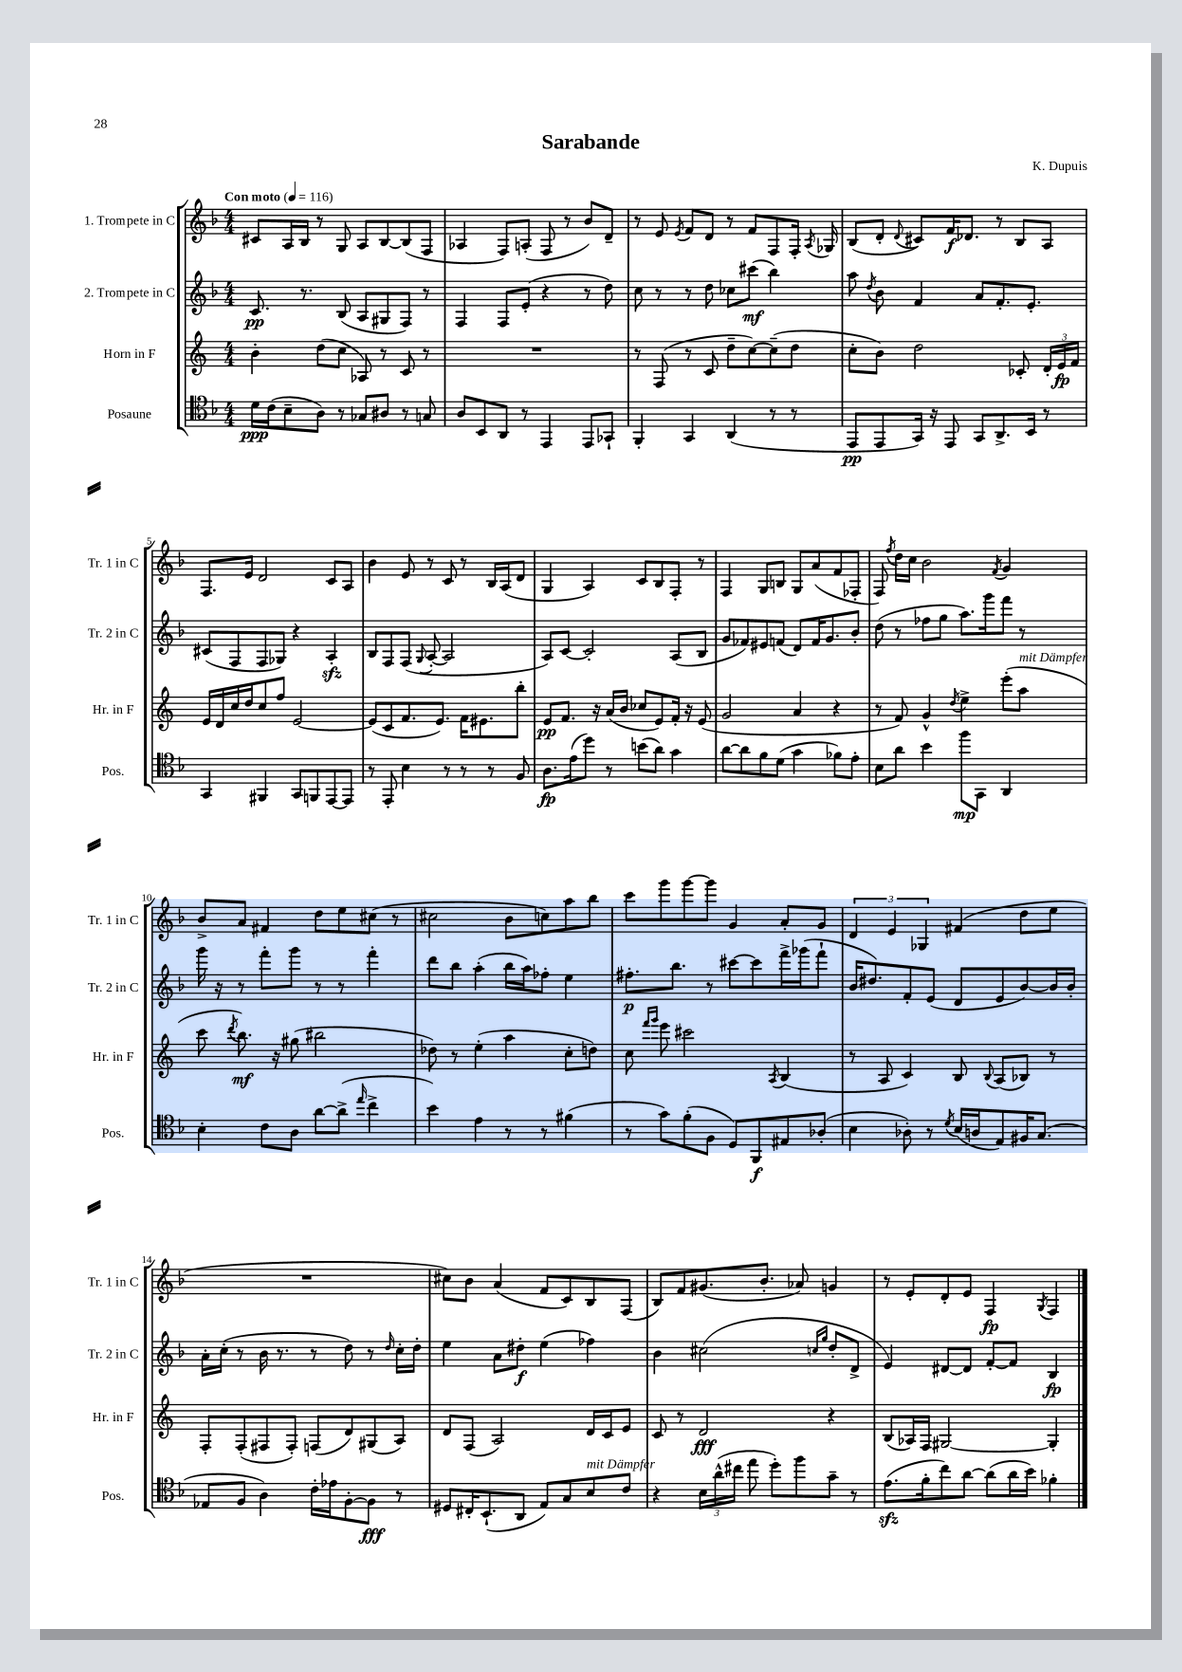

**kern	**dynam	**kern	**dynam	**kern	**dynam	**kern	**dynam
*part4	*part4	*part3	*part3	*part2	*part2	*part1	*part1
*staff4	*staff4	*staff3	*staff3	*staff2	*staff2	*staff1	*staff1
*I"Posaune	*	*I"Horn in F	*	*I"2. Trompete in C	*	*I"1. Trompete in C	*
*I'Pos.	*	*I'Hr. in F	*	*I'Tr. 2 in C	*	*I'Tr. 1 in C	*
*clefC4	*	*clefG2	*	*clefG2	*	*clefG2	*
*k[b-]	*	*k[]	*	*k[b-]	*	*k[b-]	*
*M4/4	*	*M4/4	*	*M4/4	*	*M4/4	*
*MM116	*	*MM116	*	*MM116	*	*MM116	*
=1	=1	=1	=1	=1	=1	=1	=1
!	!	!	!	!	!	!LO:TX:a:B:t=Con moto	!
16d\LL	ppp	4b'\	.	8.c/	pp	8c#X/L	.
(16c\J	.	.	.	.	.	.	.
8B-~\	.	.	.	.	.	16A/L	.
.	.	.	.	8.r	.	16B-/JJ	.
8A\J)	.	(8dd\L	.	.	.	8r	.
8r	.	8cc\J	.	(8B-/	.	8G/	.
8G-X/L	.	8A-X/)	.	8A/L	.	8A/L	.
8A#X/J	.	8r	.	8G#X/	.	[8B-/	.
8r	.	8c/	.	8F/J)	.	(8B-/]	.
8Gn/	.	8r	.	8r	.	8F/J	.
=2	=2	=2	=2	=2	=2	=2	=2
8A/L	.	1r	.	4F/	.	4A-X/	.
8BB-/	.	.	.	.	.	.	.
8AA/J	.	.	.	8F/L	.	8F/L)	.
8r	.	.	.	(8e'/J	.	(8An'/J	.
4EE/	.	.	.	4r	.	8F/	.
.	.	.	.	.	.	8r	.
8EE/L	.	.	.	8r	.	8b-/L)	.
8GG-X`/J	.	.	.	8dd\)	.	8d~/J	.
=3	=3	=3	=3	=3	=3	=3	=3
4FF'/	.	8r	.	8cc\	.	8r	.
.	.	(8F/	.	8r	.	8e/	.
.	.	.	.	.	.	8qe/	.
4GG/	.	8r	.	8r	.	8f/L	.
.	.	8c/	.	8dd\	.	8d/J	.
(4AA/	.	8dd~\L	.	8cc-X\L	.	8r	.
.	.	[8cc\)	.	(8ccc#X\J	mf	8f/L	.
8r	.	(8cc~\]	.	4bb-\)	.	8F/	.
8r	.	8dd\J	.	.	.	16F'/Jk	.
.	.	.	.	.	.	8qA/	.
.	.	.	.	.	.	16G-X/	.
=4	=4	=4	=4	=4	=4	=4	=4
8EE/L	pp	8cc'\L	.	8aa\	.	(8B-/L	.
.	.	.	.	8qdd/	.	.	.
8EE/	.	8b\J)	.	8b-\	.	8d'/J	.
.	.	.	.	.	.	8qqd/	.
16GG/Jk)	.	2dd\	.	4f/	.	8c#X/L)	.
16r	.	.	.	.	.	.	.
8EE/	.	.	.	.	.	16f/K	f
.	.	.	.	.	.	8.d-X/J	.
8GG/L	.	.	.	8a/L	.	.	.
8.AA^/	.	.	.	8.f'/	.	8r	.
.	.	8c-X'/	.	.	.	8B-/L	.
16BB-/Jk	.	.	.	8.e'/J	.	.	.
8r	.	24d'/LL	.	.	.	8A/J	.
.	.	24e/	fp	.	.	.	.
.	.	24f/JJ	.	.	.	.	.
!!LO:LB:g=z
=5	=5	=5	=5	=5	=5	=5	=5
4GG/	.	16e/LL	.	(8c#X/L	.	8.F/L	.
.	.	16d/	.	.	.	.	.
.	.	16cc/	.	8F/	.	.	.
.	.	16dd/J	.	.	.	16e/Jk	.
4FF#X/	.	8cc/	.	8F/	.	2d/	.
.	.	8ff/J	.	8G-X/J)	.	.	.
8GG/L	.	[2e/	.	4r	.	.	.
8FFn/	.	.	.	.	.	.	.
[8EE/	.	.	.	4Azz'/	.	8c/L	.
8EE/J]	.	.	.	.	.	8A/J	.
=6	=6	=6	=6	=6	=6	=6	=6
8r	.	(8e/L]	.	8B-/L	.	4b-\	.
8EE'/	.	8c/	.	8F/	.	.	.
4B-\	.	8.f/	.	(8F/J	.	8e/	.
.	.	.	.	8qqG/	.	.	.
.	.	.	.	[8A'/	.	8r	.
.	.	8.e/J)	.	.	.	.	.
8r	.	.	.	2A/]	.	8c/	.
8r	.	16f\KL	.	.	.	8r	.
.	.	8.e#X\	.	.	.	.	.
8r	.	.	.	.	.	16B-/LL	.
.	.	.	.	.	.	(16A/J	.
8F/	.	8bb'\J	.	.	.	8d/J	.
=7	=7	=7	=7	=7	=7	=7	=7
8.A\L	fp	8e/L	pp	8A/L)	.	4G/	.
.	.	8.f/J	.	[8c/J	.	.	.
(16e\k	.	.	.	.	.	.	.
8dd\J)	.	.	.	2c'/]	.	4A/)	.
.	.	16r	.	.	.	.	.
8r	.	(16a/LL	.	.	.	.	.
.	.	16b/JJ	.	.	.	.	.
(8bn\L	.	8cc-X/L	.	.	.	8c/L	.
8a\J)	.	8e/)	.	.	.	8B-/	.
4g\	.	16f'/Jk	.	(8A/L	.	8F'/J	.
.	.	16r	.	.	.	.	.
.	.	(8e/	.	8B-/J	.	8r	.
=8	=8	=8	=8	=8	=8	=8	=8
[8a\L	.	2g/	.	8g/L	.	4F/	.
8a\]	.	.	.	8f-X/)	.	.	.
8f\	.	.	.	8e#X/	.	8G/L	.
(8d\J	.	.	.	(8fn/J	.	8Bn/J	.
4g\	.	4a/	.	8d/L)	.	8G/L	.
.	.	.	.	16f/K	.	(8a/	.
.	.	.	.	8.g/	.	.	.
8f-X\L)	.	4r	.	.	.	8f/	.
8e'\J	.	.	.	8b-'/J	.	8F-X'/J	.
=9	=9	=9	=9	=9	=9	=9	=9
8B-\L	.	8r	.	(8dd\	.	8F/)	.
.	.	.	.	.	.	8qff/	.
8a\J	.	8f/)	.	8r	.	16dd\LL	.
.	.	.	.	.	.	16cc\JJ	.
4b-\	.	4g^^/	.	8ff-X\L	.	2b-\	.
.	.	.	.	8gg\J	.	.	.
.	.	8qdd/	.	.	.	.	.
8ff\L	mp	4ee^\	.	8.aa\L)	.	.	.
8GG\J	.	.	.	.	.	.	.
.	.	.	.	16ggg\k	.	.	.
.	.	.	.	.	.	8qf/	.
4AA/	.	(8eee'\L	.	8fff\J	.	4g/	.
!	!	!LO:TX:a:i:t=mit Dämpfer	!	!	!	!	!
.	.	8aa\J	.	8r	.	.	.
!!LO:LB:g=z
=10	=10	=10	=10	=10	=10	=10	=10
4B-'\	.	8ccc\	.	16ggg\	.	8b-^/L	.
.	.	.	.	16r	.	.	.
.	.	8qddd/	.	.	.	.	.
.	.	8.bb\)	mf	8r	.	8a/J	.
8c\L	.	.	.	8fff'\L	.	4f#X/	.
.	.	16r	.	.	.	.	.
8A\J	.	(8gg#X\	.	8ggg\J	.	.	.
[8a\L	.	2bb#X\	.	8r	.	8dd\L	.
(8a^\J]	.	.	.	8r	.	8ee\	.
16qqee/	.	.	.	.	.	.	.
4cc^\	.	.	.	4fff'\	.	(8cc#X\J	.
.	.	.	.	.	.	8r	.
=11	=11	=11	=11	=11	=11	=11	=11
4b-\)	.	8dd-X\)	.	8ddd\L	.	2cc#X\	.
.	.	8r	.	8bb-\J	.	.	.
4e\	.	(4ee'\	.	(4aa'\	.	.	.
8r	.	4aa\	.	16bb-\LL	.	8b-\L	.
.	.	.	.	16aa\J)	.	.	.
8r	.	.	.	8ff-X'\J	.	8ccn\)	.
(4f#X\	.	8cc'\L	.	4ee\	.	8aa\	.
.	.	8ddn\J)	.	.	.	8bb-\J	.
=12	=12	=12	=12	=12	=12	=12	=12
8r	.	8cc\	.	8.ff#X'\L	p	8ccc\L	.
.	.	16qqfff/LL	.	.	.	.	.
.	.	16qqggg/JJ	.	.	.	.	.
8g\L)	.	8eee\	.	.	.	8ggg\	.
.	.	.	.	8.bb-\J	.	.	.
(8f'\	.	2ccc#X\	.	.	.	[8ggg\	.
8F\J	.	.	.	8r	.	8ggg\J]	.
8D/L)	.	.	.	[8ccc#X\L	.	4g/	.
8FF/	f	.	.	8ccc#\]	.	.	.
.	.	8qA/	.	.	.	.	.
8E#X/	.	(4B/	.	16fff^\L	.	8a'/L	.
.	.	.	.	(16ggg-X\J	.	.	.
(8A-X'/J	.	.	.	8fff`\J	.	8g/J	.
=13	=13	=13	=13	=13	=13	=13	=13
4B-\	.	8r	.	16b-/KL	.	6d/	.
.	.	.	.	8.dd#X/)	.	.	.
.	.	8A/	.	.	.	.	.
.	.	.	.	.	.	6e/	.
8A-X'\)	.	4c/)	.	8f'/	.	.	.
.	.	.	.	.	.	6G-X/	.
8r	.	.	.	(8e/J	.	.	.
8qd/	.	.	.	.	.	.	.
(16B-/LL	.	8B/	.	8d/L	.	(4f#X/	.
16An/J	.	.	.	.	.	.	.
.	.	8qqB/	.	.	.	.	.
8E/)	.	(8A/L	.	8e/	.	.	.
16F#X/K	.	8B-X/J)	.	[8b-/)	.	8dd\L	.
(8.G/J	.	.	.	.	.	.	.
.	.	8r	.	16b-/L]	.	8ee\J	.
.	.	.	.	16b-'/JJ	.	.	.
!!LO:LB:g=z
=14	=14	=14	=14	=14	=14	=14	=14
8E-X/L	.	8F'/L	.	16a'\LL	.	1r	.
.	.	.	.	(16cc'\JJ	.	.	.
8F/J	.	(8F'/	.	8r	.	.	.
4A\)	.	8F#X/	.	16b-\	.	.	.
.	.	.	.	8.r	.	.	.
.	.	8F#'/J)	.	.	.	.	.
16c'\LL	.	(8Fn/L	.	8r	.	.	.
16e-X\J	.	.	.	.	.	.	.
[8F'\	.	8d/)	.	8dd\)	.	.	.
8F\J]	fff	(8G#X/	.	8r	.	.	.
.	.	.	.	16qqdd/	.	.	.
8r	.	8A/J)	.	16cc'\LL	.	.	.
.	.	.	.	16dd'\JJ	.	.	.
=15	=15	=15	=15	=15	=15	=15	=15
8D#X/L	.	8d/L	.	4ee\	.	8cc#X\L)	.
16C#X'/K	.	(8F/J	.	.	.	8b-\J	.
(8.BB-`/	.	.	.	.	.	.	.
.	.	2A/)	.	8a\L	.	(4a/	.
8AA/J	.	.	.	8dd#X'\J	f	.	.
8E/L)	.	.	.	(4ee\	.	8f/L	.
8G/	.	.	.	.	.	8c/)	.
!LO:TX:a:i:t=mit Dämpfer	!	!	!	!	!	!	!
8B-/	.	16d/LL	.	4ff-X\)	.	8B-/	.
.	.	16c/J	.	.	.	.	.
8c/J	.	8e/J	.	.	.	(8F/J	.
=16	=16	=16	=16	=16	=16	=16	=16
4r	.	8c/	.	4b-\	.	8B-/L)	.
.	.	8r	.	.	.	8f/	.
24B-\LL	.	2d/	fff	(2cc#X\	.	(8.g#X/	.
(24a^^\	.	.	.	.	.	.	.
24cc#X\JJ	.	.	.	.	.	.	.
8ee\	.	.	.	.	.	.	.
.	.	.	.	.	.	8.b-'/J	.
8dd'\L)	.	.	.	.	.	.	.
8ff\	.	.	.	.	.	8a-X/)	.
.	.	.	.	16qqccn/LL	.	.	.
.	.	.	.	16qqgg/JJ	.	.	.
8g~\J	.	4r	.	8dd'/L	.	4gn/	.
8r	.	.	.	8d^/J	.	.	.
=17	=17	=17	=17	=17	=17	=17	=17
(8.ezz\L	.	(8B/L	.	4e/)	.	8r	.
.	.	16A-X/L)	.	.	.	8e'/L	.
16f'\k	.	16F/JJ	.	.	.	.	.
8cc\)	.	[2G#X/	.	[8d#X/L	.	8d'/	.
[8a\J	.	.	.	8d#/J]	.	8e/J	.
(8a\L]	.	.	.	[8f'/L	.	4F/	fp
16a\L	.	.	.	8f/J]	.	.	.
16b-\JJ)	.	.	.	.	.	.	.
.	.	.	.	.	.	8qG/	.
4f-X'\	.	4G#'/]	.	4B-/	fp	4F/	.
==	==	==	==	==	==	==	==
*-	*-	*-	*-	*-	*-	*-	*-
